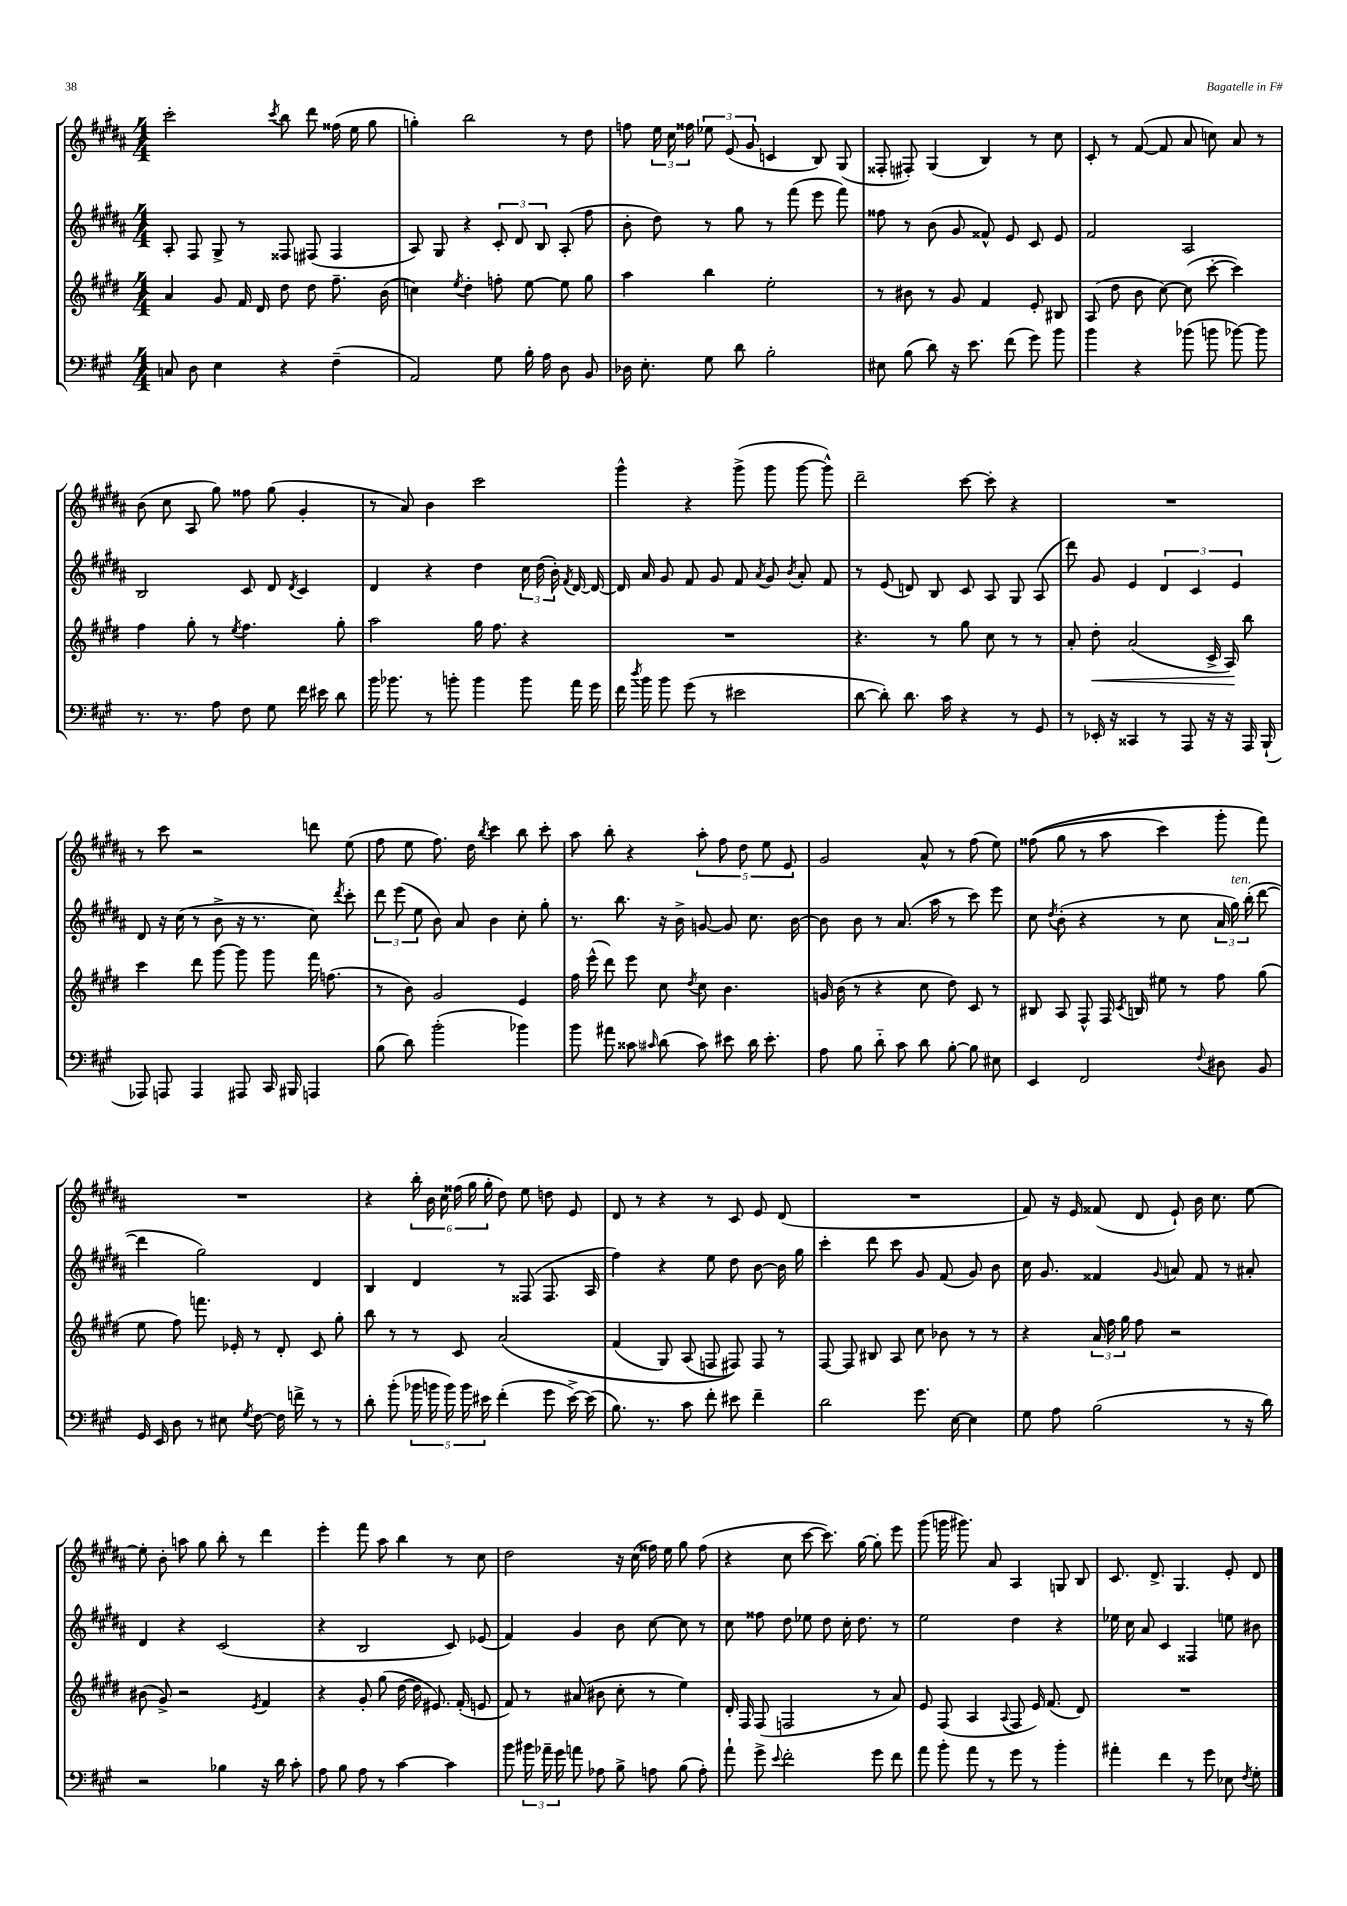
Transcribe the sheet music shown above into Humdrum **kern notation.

**kern	**kern	**kern	**kern
*staff4	*staff3	*staff2	*staff1
*clefF4	*clefG2	*clefG2	*clefG2
*k[f#c#g#]	*k[f#c#g#d#]	*k[f#c#g#d#a#]	*k[f#c#g#d#a#]
*M4/4	*M4/4	*M4/4	*M4/4
8C/	4a/	8A#'/	2ccc#'\
8D\	.	8F#/	.
4E\	8g#/	8G#^/	.
.	16f#/	8r	.
.	16d#/	.	.
.	.	.	8qccc#/
4r	8dd#\	8F##/	8bb\
.	8dd#\	(8F#/	8ddd#\
(4F#~\	8.ff#~\	4F#/	(16ff##\
.	.	.	16ee\
.	.	.	8gg#\
.	(16b\	.	.
=	=	=	=
2AA/)	4cc\)	8A#/)	4gg'\)
.	.	8G#/	.
.	8qee/	.	.
.	4dd#'\	4r	2bb\
8G#\	8ff'\	12c#'/	.
.	.	12d#/	.
16B'\	[8ee\	.	.
.	.	12B/	.
16A\	.	.	.
8D\	8ee\]	(8A#'/	8r
8BB/	8gg#\	8ff#\	8dd#\
=	=	=	=
16D-\	4aa\	8b'\	8ff\
8.E'\	.	.	.
.	.	8dd#\)	24ee\
.	.	.	24cc#\
.	.	.	24ff##\
8G#\	4bb\	8r	12ee-\
.	.	.	(12e/
8d\	.	8gg#\	.
.	.	.	12g#/
2B'\	2ee'\	8r	4c/
.	.	(8fff#\	.
.	.	8eee\	8B/)
.	.	8fff#\)	(8G#/
=	=	=	=
8E#\	8r	8ff##\	8F##'/
(8B\	8b#\	8r	8F#'/)
8d\)	8r	(8b\	(4G#/
16r	8g#/	8g#/	.
8.e\	.	.	.
.	4f#/	8f##^^/)	4B/)
(8f#\	.	8e/	.
8g#\)	8e'/	8c#/	8r
8b\	8B#/	8e/	8cc#\
=	=	=	=
4b\	(8A/	2f#/	8c#'/
.	8dd#\	.	8r
4r	8b\	.	([8f#/
.	[8cc#\)	.	8f#/]
(8b-\	(8cc#\]	2A#/	8a#/
8b\	[8ccc#'\	.	8cc\)
[8b-\)	4ccc#\])	.	8a#/
8b-\]	.	.	8r
=	=	=	=
8.r	4ff#\	2B/	(8b\
.	.	.	8cc#\
8.r	.	.	.
.	8gg#'\	.	8A#/
8A\	8r	.	8gg#\)
.	8qee/	.	.
8F#\	4.ff#\	8c#/	8ff##\
8G#\	.	8d#/	(8gg#\
.	.	8qd#/	.
16f#\	.	4c#/	4g#'/
16e#\	.	.	.
8d\	8gg#'\	.	.
=	=	=	=
16b\	2aa\	4d#/	8r
8.b-\	.	.	.
.	.	.	8a#/)
8r	.	4r	4b\
8b'\	.	.	.
4b\	16gg#\	4dd#\	2ccc#\
.	8.ff#\	.	.
8b\	4r	24cc#\	.
.	.	(24dd#\	.
.	.	24b'\)	.
.	.	8qf#/	.
16a\	.	[16d#/	.
16g#\	.	16d#/_	.
=	=	=	=
16f#\	1r	16d#/]	4ggg#^^\
8qdd/	.	.	.
16b\	.	16a#/	.
8b\	.	8g#/	.
(8g#\	.	8f#/	4r
8r	.	8g#/	.
2e#\	.	8f#/	(8ggg#^\
.	.	8qa#/	.
.	.	8g#/	8ggg#\
.	.	8qb/	.
.	.	8a#'/	[8ggg#\
.	.	8f#/	8ggg#^^\])
=	=	=	=
[8d\	4.r	8r	2ddd#~\
8d'\])	.	(8e/	.
8.d\	.	8d/)	.
.	8r	8B/	.
16c#\	.	.	.
4r	8gg#\	8c#/	[8ccc#\
.	8cc#\	8A#/	8ccc#'\]
8r	8r	8G#/	4r
8GG#/	8r	(8A#/	.
=	=	=	=
8r	8a'/	8ddd#\)	1r
16EE-'/	8dd#'\	8g#/	.
16r	.	.	.
4CC##/	(2a/	4e/	.
8r	.	6d#/	.
8AAA/	.	.	.
.	.	6c#/	.
16r	16c#^/	.	.
16r	16A/)	.	.
.	.	6e/	.
16AAA/	8bb\	.	.
(16BBB`/	.	.	.
=	=	=	=
8AAA-/)	4ccc#\	8d#/	8r
8AAA/	.	16r	8ccc#\
.	.	(16cc#\	.
4AAA/	8ddd#\	8r	2r
.	[8ggg#\	8b^\	.
8AAA#/	8ggg#\]	16r	.
.	.	8.r	.
16CC#/	8ggg#\	.	.
16BBB#/	.	.	.
4AAA/	16fff#\	8cc#\)	8ddd\
.	(8.ff\	.	.
.	.	8qddd#/	.
.	.	8ccc#'\	(8ee\
=	=	=	=
(8B\	8r	12ddd#\	8ff#\
.	.	(12eee\	.
8d\)	8b\)	.	8ee\
.	.	12ee\	.
(2b'\	2g#/	8b\)	8.ff#\)
.	.	8a#/	.
.	.	.	16dd#\
.	.	.	8qbb/
.	.	4b\	4ccc#\
4b-\)	4e/	8cc#'\	8bb\
.	.	8gg#'\	8ccc#'\
=	=	=	=
8b\	16ff#\	8.r	8aa#\
.	(16eee^^\	.	.
8a#\	8ddd#\)	.	8bb'\
.	.	8.bb\	.
8c##\	8eee\	.	4r
16qqc#/	.	.	.
(8d\	8cc#\	16r	.
.	.	16b^\	.
.	8qdd#/	.	.
8c#\)	8cc#\	[8g/	10aa#'\
.	.	.	10ff#\
8e#\	4.b\	8g/]	.
.	.	.	10dd#\
16d\	.	8.cc#\	.
.	.	.	10ee\
8.e#'\	.	.	.
.	.	.	10e/
.	.	[16b\	.
=	=	=	=
8A\	16g/	8b\]	2g#/
.	(16b\	.	.
8B\	8r	8b\	.
8d'~\	4r	8r	.
8c#\	.	(8.a#/	.
8d\	8cc#\	.	8a#^^/
.	.	16aa#\	.
[8B'\	8dd#\)	8r	8r
8B\]	8c#/	8ccc#\)	(8ff#\
8E#\	8r	8eee\	8ee\)
=	=	=	=
4EE/	8B#/	8cc#\	&((8ff##\
.	.	8qdd#/	.
.	8A/	(8b'\	8gg#\
2FF#/	8F#^^/	4r	8r
.	16F#/	.	8aa#\
.	8qc#/	.	.
.	16B/	.	.
.	8ee#\	8r	4ccc#\)
.	8r	8cc#\	.
8qqF#/	.	.	.
8D#\	8ff#\	24a#/	8ggg#'\
.	.	24gg#\)	.
.	.	(24bb'\	.
8BB/	(8gg#\	[8ddd#\	8fff#\&)
=	=	=	=
16GG#/	8ee\	4ddd#\]	1r
16EE/	.	.	.
8D\	8ff#\)	.	.
8r	8.fff\	2gg#\)	.
8E#\	.	.	.
.	16e-'/	.	.
8qG#/	.	.	.
[8F#\	8r	.	.
16F#\]	8d#'/	.	.
16f^\	.	.	.
8r	8c#/	4d#/	.
8r	8gg#'\	.	.
=	=	=	=
8d'\	8bb\	4B/	4r
(8b'\	8r	.	.
20b-\	8r	4d#/	24bb'\
.	.	.	24b\
20b\	.	.	.
.	.	.	24cc#\
20b\)	.	.	.
.	8c#/	.	(24ff##\
20b\	.	.	.
.	.	.	24gg#\
20e#\	.	.	.
.	.	.	24gg#'\
(4f#'\	&(2a/	8r	8dd#\)
.	.	(8F##/	8ee\
8g#\	.	8.F##/	8dd\
[16e#^\)	.	.	8e/
(16e#\]	.	16A#/	.
=	=	=	=
8.B\)	(4f#/	4ff#\)	8d#/
.	.	.	8r
8.r	.	.	.
.	8G#/)	4r	4r
8c#\	(8A/	.	.
8f#'\	8F/	8ee\	8r
8e#\	8F#/)&)	8dd#\	8c#/
4f#~\	8F#/	[8b\	8e/
.	8r	16b\]	(8d#/
.	.	16gg#\	.
=	=	=	=
2d\	[8F#/	4ccc#'\	1r
.	8F#/]	.	.
.	8B#/	8ddd#\	.
.	8A/	8ccc#\	.
8.g#\	8cc#\	8g#/	.
.	8b-\	(8f#/	.
[16E\	.	.	.
4E\]	8r	8g#/)	.
.	8r	8b\	.
=	=	=	=
8G#\	4r	16cc#\	8f#/)
.	.	8.g#/	.
8A\	.	.	16r
.	.	.	16e/
(2B\	24a/	4f##/	(8f##/
.	24ff#\	.	.
.	24gg#\	.	.
.	8ff#\	.	8d#/
.	.	8qqg#/	.
.	2r	8a/	8e`/)
.	.	8f##/	16b\
.	.	.	8.cc#\
8r	.	8r	.
16r	.	8a#'/	[8ee\
16d\)	.	.	.
=	=	=	=
2r	(8b#\	4d#/	8ee'\]
.	8g#^/)	.	8b'\
.	2r	4r	8aa\
.	.	.	8gg#\
4B-\	.	(2c#/	8bb'\
.	.	.	8r
.	8qe/	.	.
16r	4f#/	.	4ddd#\
16d\	.	.	.
8c#'\	.	.	.
=	=	=	=
8A\	4r	4r	4eee'\
8B\	.	.	.
8A\	8g#'/	2B/	8fff#\
8r	(8gg#\	.	8aa#\
[4c#\	[16dd#\	.	4bb\
.	16dd#\]	.	.
.	8.e#/)	.	.
4c#\]	.	8c#/)	8r
.	(16f#'/	.	.
.	8e/	(8e-/	8cc#\
=	=	=	=
8b\	8f#/)	4f#/)	2dd#\
24b#\	8r	.	.
24a-~\	.	.	.
24g#\	.	.	.
8a\	(8a#/	4g#/	.
8A-\	8b#\	.	.
8B^\	8cc#'\	8b\	16r
.	.	.	(16cc#\
8A\	8r	[8cc#\	16ff##\)
.	.	.	16ee\
(8B\	4ee\)	8cc#\]	8gg#\
8A'\)	.	8r	(8ff##\
=	=	=	=
8a`\	16d#'/	8cc#\	4r
.	16F#/	.	.
8g#^\	(8F#/	8ff##\	.
8qqe/	.	.	.
2f#'\	2F/	8dd#\	8cc#\
.	.	8ee-\	[8ccc#\
.	.	8dd#\	8.ccc#\])
.	.	16cc#'\	.
.	.	8.dd#\	[16gg#\
8g#\	8r	.	8gg#'\]
8f#\	8a/)	8r	8eee\
=	=	=	=
8a\	8e/	2ee\	(8ggg#\
8b'\	(8F#/	.	16ggg\
.	.	.	8.ggg#\)
8a\	4A/	.	.
8r	.	.	8a#/
.	8qqA/	.	.
8g#\	8F#/	4dd#\	4A#/
8r	16e/)	.	.
.	(8.f#/	.	.
4b'\	.	4r	8G/
.	8d#/)	.	8B/
=	=	=	=
4a#'\	1r	16ee-\	8.c#/
.	.	16cc#\	.
.	.	8a#/	.
.	.	.	8.d#^/
4f#\	.	4c#/	.
.	.	.	4.G#/
8r	.	4F##/	.
8g#\	.	.	.
8E-\	.	8ee\	8e'/
8qF#/	.	.	.
8G#'\	.	8b#\	8d#/
==	==	==	==
*-	*-	*-	*-
